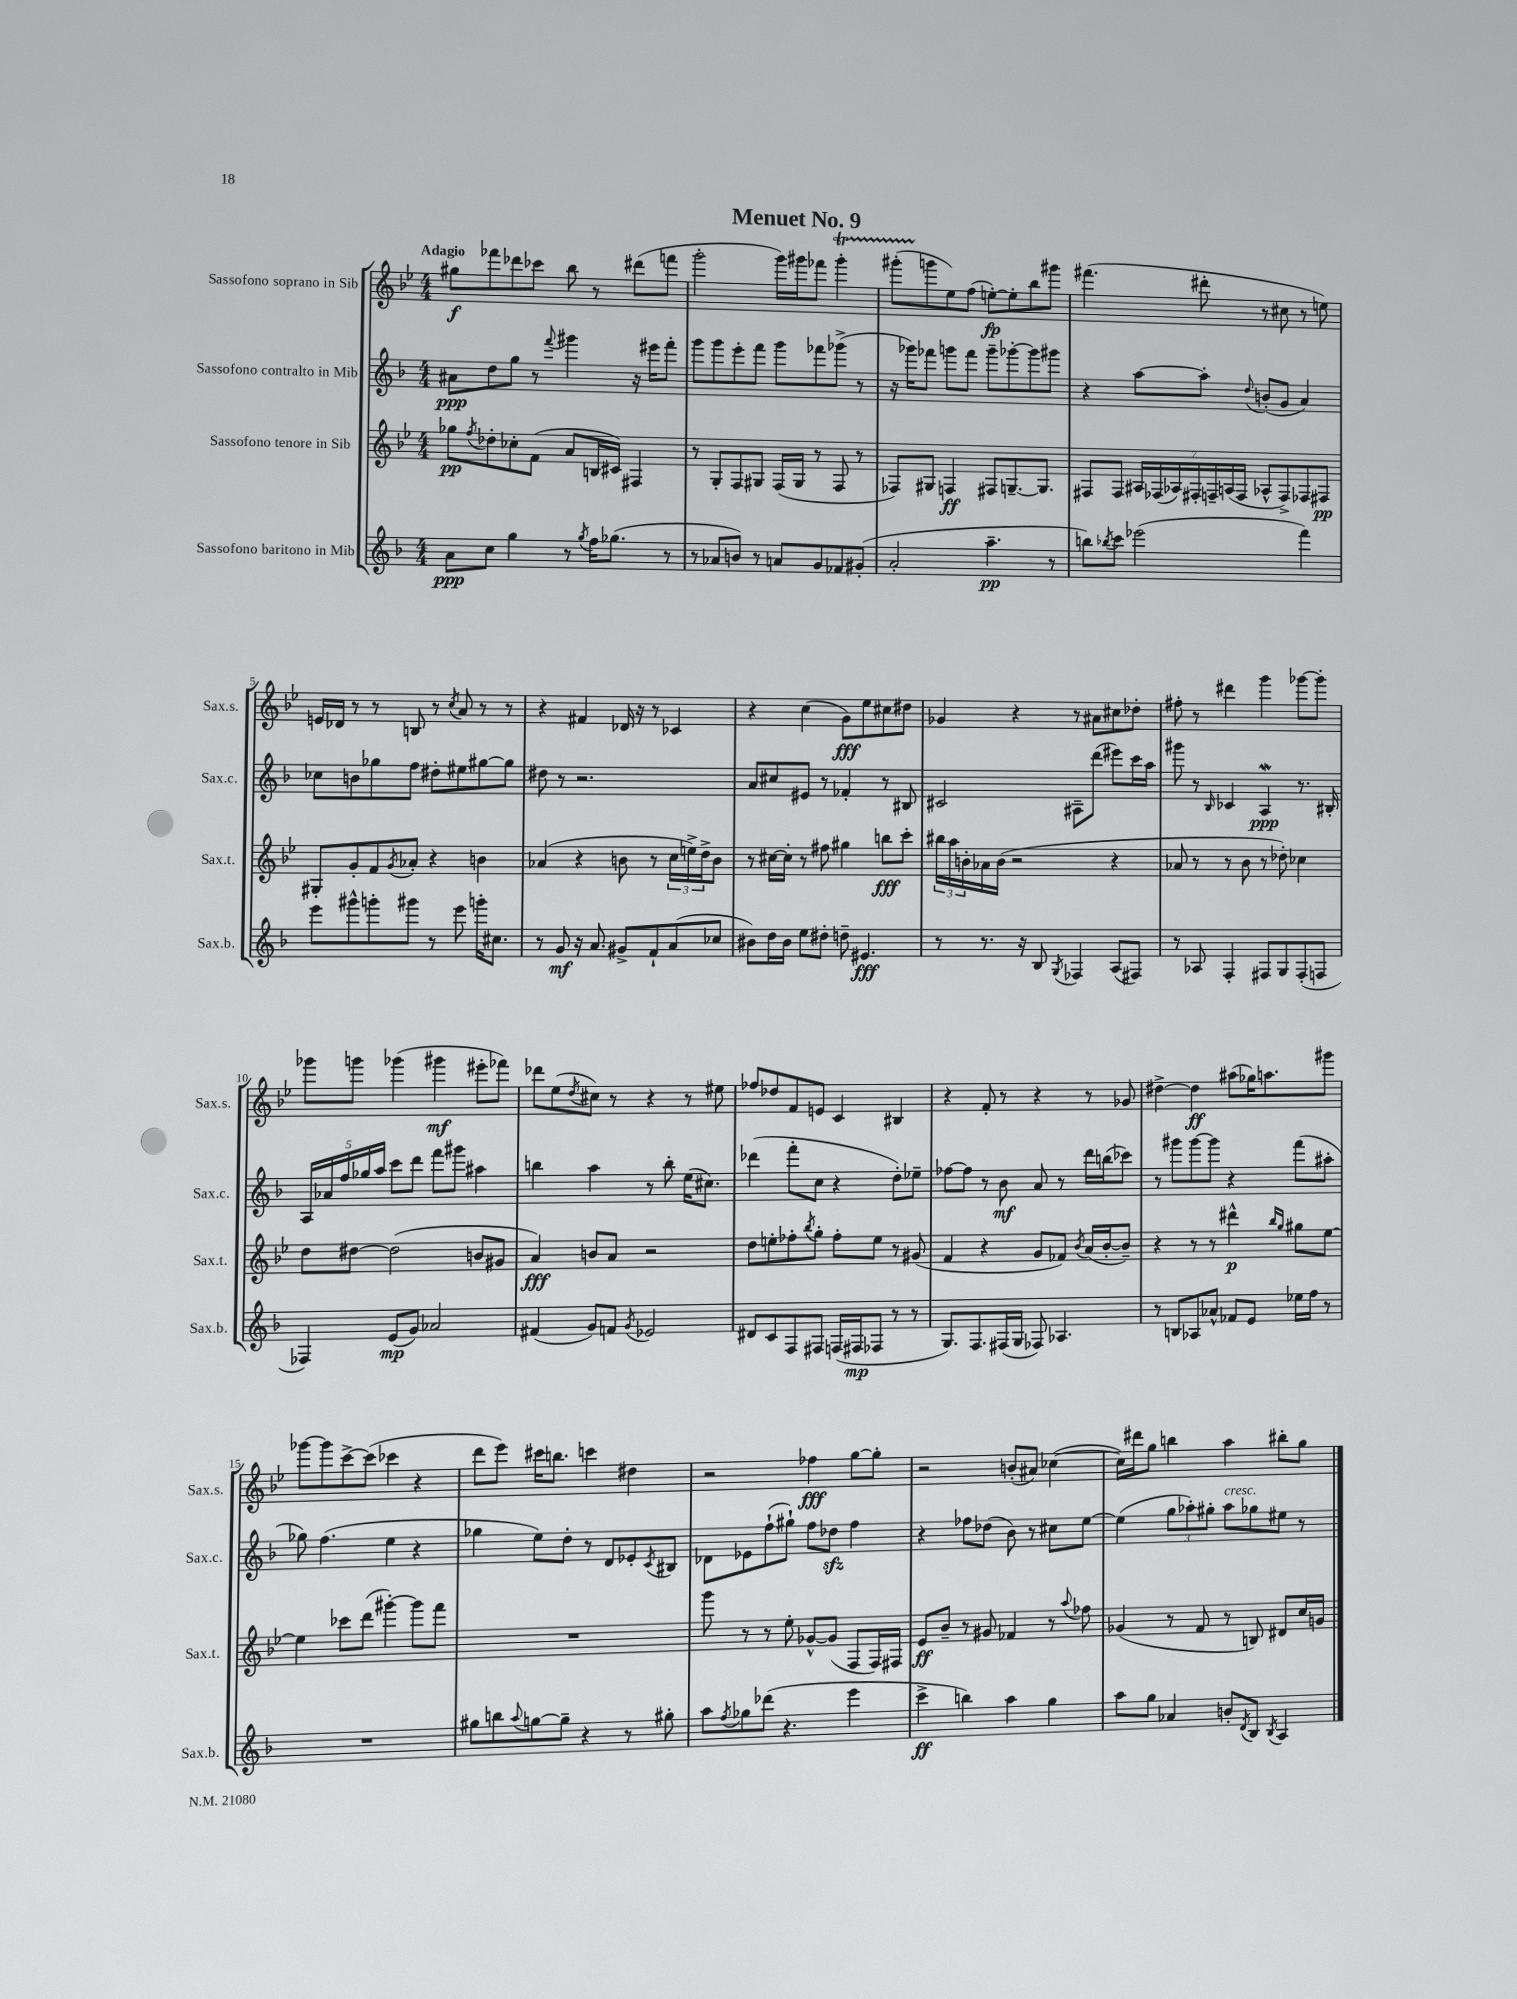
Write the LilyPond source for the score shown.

\header { title = "Menuet No. 9" }
<<
\new StaffGroup <<
\new Staff = "s0" \with { instrumentName = "Sassofono soprano in Sib" shortInstrumentName = "Sax.s." } {
    \clef treble \key bes \major \numericTimeSignature \time 4/4 \tempo "Adagio"
    gis''8\f fes'''8 des'''8 ces'''8 bes''8 r8 dis'''8( f'''8 |
    g'''2-. g'''16) gis'''16 fes'''8 gis'''4-.\startTrillSpan |
    gis'''8-.( g'''8\stopTrillSpan ees''8) f''8( e''8~-.\fp) e''8-. bes''8 gis'''8 |
    fis'''4.( dis'''8-. r8 cis''8 r8 e''8) |
    e'16 des'16 r8 r8 b8 r8 \acciaccatura { c''8 } a'8 r8 r8 |
    r4 fis'4 des'16 r16 r8 ces'4 |
    r4 c''4( g'8\fff) ees''8 cis''8 dis''8 |
    ges'4 r4 r8 ais'8 cis''8 des''8-. |
    fis''8-. r8 dis'''4 g'''4 ges'''8~ ges'''8-. |
    ges'''8 g'''8 ges'''4( gis'''4\mf eis'''8-. fes'''8) |
    des'''8 ees''8( \acciaccatura { d''8 } cis''8) r8 r4 r8 eis''8 |
    fes''8 des''8 f'8 e'8 c'4 bis4 |
    r4 f'8-. r8 r4 r8 ges'8 |
    dis''4~-> dis''4\ff ais''8( ges''16) a''8. gis'''8 |
    ges'''8~ ges'''8 c'''8~-> c'''8( ces'''4 r4 |
    d'''8 ees'''8) cis'''16 b''8. c'''4 dis''4 |
    r2 fes''4\fff g''8~ g''8-. |
    r2 b'8-.( ais'8) ces''4~( |
    ces''16) dis'''16 g''8 b''4 a''4 bis''8-. g''8 \bar "|." |
}
\new Staff = "s1" \with { instrumentName = "Sassofono contralto in Mib" shortInstrumentName = "Sax.c." } {
    \clef treble \key f \major \numericTimeSignature \time 4/4
    ais'8\ppp d''8 g''8 r8 \appoggiatura { f'''8 } gis'''4 r16 eis'''16 f'''8-. |
    g'''8 g'''8 e'''8-. f'''8 g'''8 fes'''8 ges'''8->( r8 |
    r16 ges'''16) fes'''8 g'''8 fes'''8 g'''8-- ges'''8~-. ges'''8 gis'''8 |
    r4 a''8~ a''8-. \appoggiatura { d''8 } b'8-.( g'8 a'4) |
    ces''8 b'8 ges''8 f''8 dis''8-. eis''8 gis''8~ gis''8 |
    dis''8 r8 r2. |
    a'8 cis''8 eis'8 r8 fes'4-. r8 bis8 |
    cis'2 ais8-- d'''8( eis'''8) c'''16 a''16 |
    gis'''8 r8 \grace { bes16 } ces'4 a4\mordent\ppp r8. bis16-. |
    \tuplet 5/4 { a16 aes'16 f''16 ges''16 a''16 } c'''8 d'''8 f'''8 gis'''8 ais''4 |
    b''4 a''4 r8 b''8-. e''16( cis''8.) |
    des'''4( f'''8-. c''8 r4 d''8-.) ees''8-- |
    fes''8~ fes''8 r8 bes'8\mf a'8 r8 d'''16 b''16( ces'''8) |
    r8 gis'''8 gis'''8~ gis'''8 r4 f'''8( ais''8-. |
    ges''8) f''4.( e''4 r4 |
    ges''4 e''8) d''8-. r8 d'8 ees'8-. \acciaccatura { c'8 } bis8 |
    des'8 ees'8 f''8-!( gis''8-!) f''8 des''8\sfz f''4 |
    r4 fes''8 des''8( bes'8) r8 cis''8 e''8~ |
    e''4( \tuplet 3/2 { g''8 aes''8-.) gis''8-. } aes''8^\markup { \italic "cresc." } ges''8 eis''8 r8 \bar "|." |
}
\new Staff = "s2" \with { instrumentName = "Sassofono tenore in Sib" shortInstrumentName = "Sax.t." } {
    \clef treble \key bes \major \numericTimeSignature \time 4/4
    ges''8\pp \acciaccatura { f''8 } des''8-. ces''8-. f'8( a'8 b16 cis'16) fis4 |
    r8 g8-. f8 gis8 f16( gis16 r8 f8 r8 |
    fes8) gis8 f4\ff fis8 g8.~-- g8. |
    fis8 fis8 \tuplet 7/4 { ais16 fes16( aes16) fis16-. f16-- a16( f16 } aes8-^ f8->) fes8 fis8\pp |
    gis8-. g'8-. f'8 \acciaccatura { g'8 } aes'8-. r4 b'4 |
    aes'4( r4 b'8 r8 \tuplet 3/2 { c''16 e''16->) d''16-> } b'8 |
    r8 cis''16~ cis''16-. r8 fis''8 gis''4 b''8\fff c'''8-. |
    \tuplet 3/2 { bis''16 a''16 b'16-. } aes'16 b'16( r2 r4 |
    aes'8 r8 r8 bes'8 r8 des''8-.) ces''4 |
    d''8 dis''8~ dis''2( b'8 gis'8 |
    a'4\fff) b'8 a'8 r2 |
    d''8 e''8-. fes''8-. \acciaccatura { bes''8 } g''8-. fes''8-. e''8 r8 gis'8( |
    f'4 r4 g'8 fes'8) \acciaccatura { bes'8 } a'16( bes'16~-. bes'8--) |
    r4 r8 r8 dis'''4-^\p \grace { bes''16 g''16 } gis''8 ees''8~ |
    ees''4 ces'''8 d'''8( gis'''4~-.) gis'''8 f'''8 |
    R1 |
    g'''8 r8 r8 ees''8-. ges'8~-^ ges'8( f8 f16) fis16 |
    ees'8\ff bes'8-- r8 gis'8 fes'4 r8 \appoggiatura { a''8 } fes''8 |
    ges'4( r8 f'8 r8 b8) dis'8 c''16 g'16 \bar "|." |
}
\new Staff = "s3" \with { instrumentName = "Sassofono baritono in Mib" shortInstrumentName = "Sax.b." } {
    \clef treble \key f \major \numericTimeSignature \time 4/4
    a'8\ppp c''8 g''4 r8 \acciaccatura { g''8 } f''16 ges''8.( r8 |
    r8 aes'8 b'8) r8 a'8 g'8 fes'8 gis'8-.( |
    a'2-. a''4.--\pp r8 |
    b''8) \acciaccatura { bes''8 } c'''8 ees'''2( f'''4) |
    e'''8 gis'''8-^ g'''8-. gis'''8 r8 e'''8 g'''16-. cis''8. |
    r8 g'8\mf r16 a'8. gis'8-> f'8-! a'8( ces''8 |
    bis'8) d''16 bis'16 e''8 dis''8-. d''8-- eis'4.\fff |
    r8 r8. r16 bes8 \acciaccatura { g8 } fes4 a8( fis8) |
    r8 aes8 f4-. fis8 g8 fis8-.( f8 |
    fes4) e'8\mp( g'8) aes'2 |
    fis'4( g'8) f'8 \acciaccatura { g'8 } ees'2 |
    dis'8 c'8 f8 fis8 f16( fis16\mp fes8 r8 r8 |
    g8.) f8. fis16( g16 fes8) aes4. |
    r8 b8 aes8 aes'8-^ fes'8 e'8 ees''16 f''16 r8 |
    R1 |
    gis''8 b''8 \appoggiatura { a''8 } g''8~ g''8-- r4 r8 gis''8-. |
    a''8 \acciaccatura { f''8 } ges''8 des'''8( r4. e'''4 |
    c'''4->\ff b''4) a''4 g''4 |
    a''8 g''8 aes'4 b'8-. \acciaccatura { d'8 } bes8 \acciaccatura { bes8 } a4 \bar "|." |
}
>>
>>
